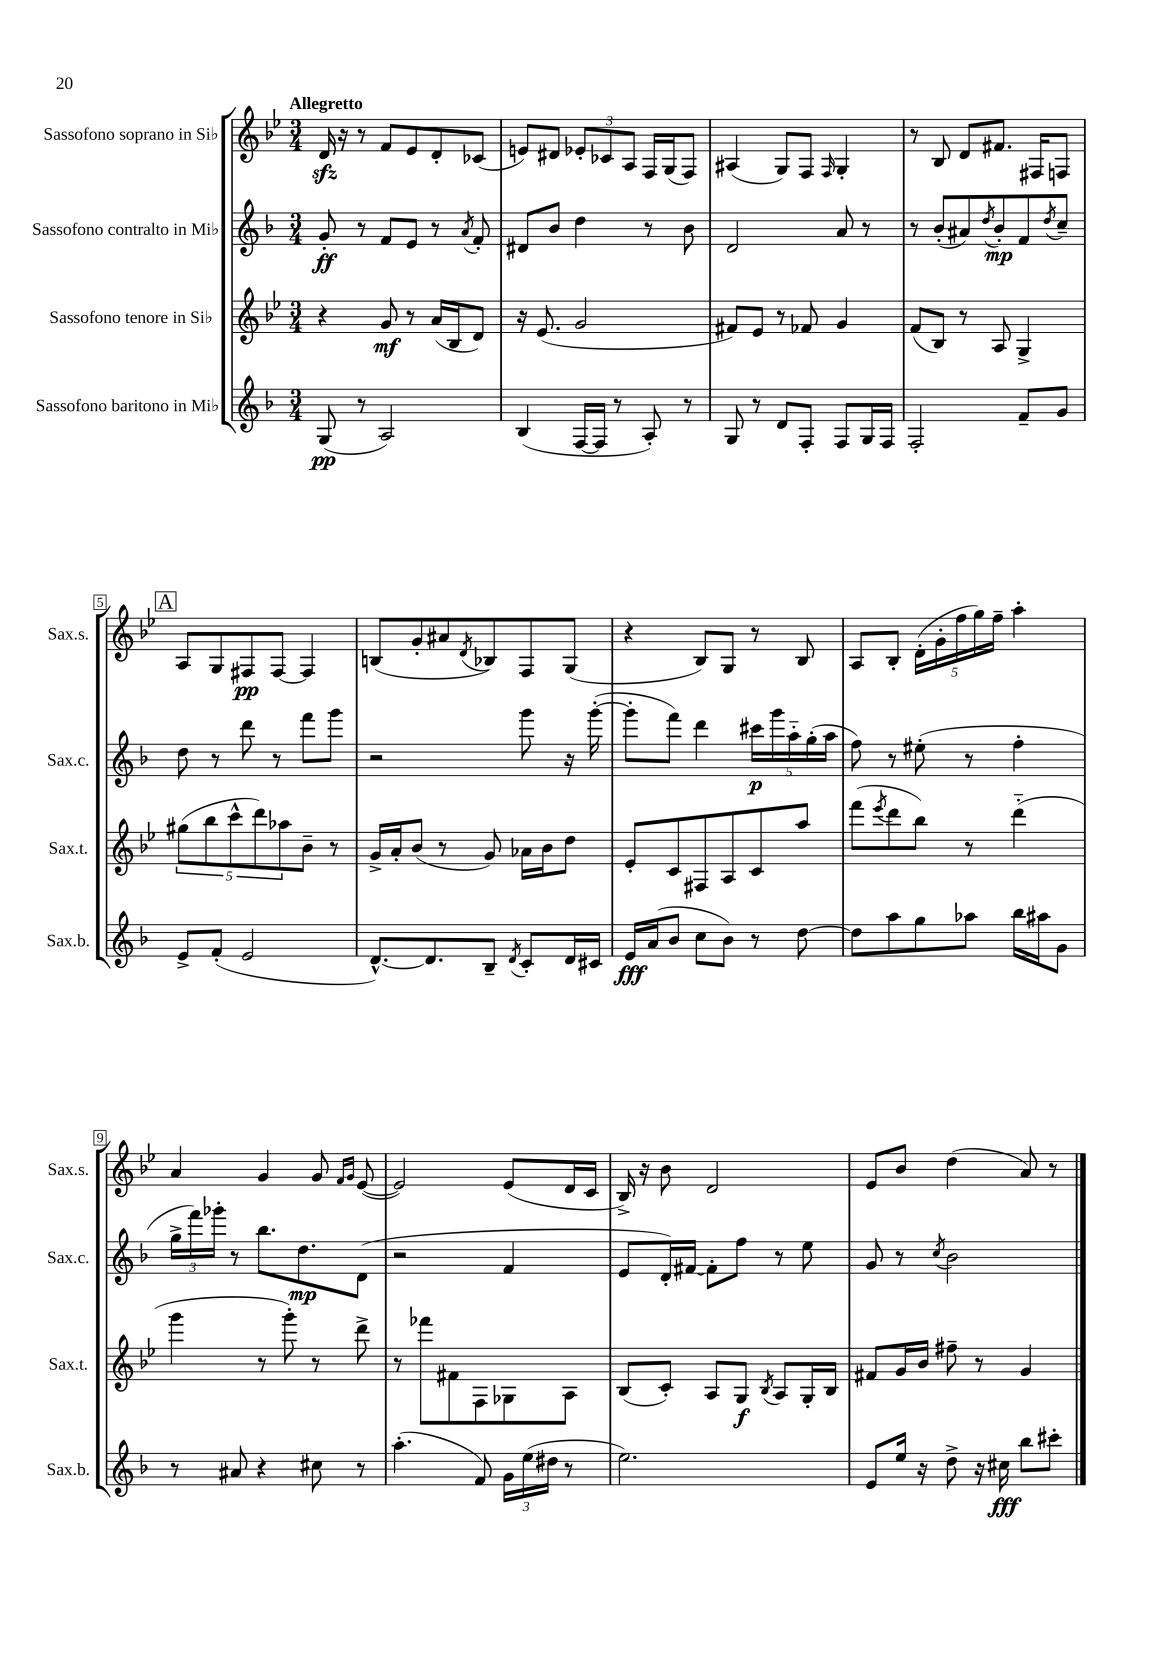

**kern	**kern	**kern	**kern
*staff4	*staff3	*staff2	*staff1
*clefG2	*clefG2	*clefG2	*clefG2
*k[b-]	*k[b-e-]	*k[b-]	*k[b-e-]
*M3/4	*M3/4	*M3/4	*M3/4
(8G	4r	8g'	16d
.	.	.	16r
8r	.	8r	8r
2A)	8g	8f	8f
.	8r	8e	8e-
.	(16a	8r	8d'
.	16B-	.	.
.	.	8qa	.
.	8d)	8f'	(8c-
=	=	=	=
(4B-	16r	8d#	8e)
.	(8.e-	.	.
.	.	8b-	8d#
[16F	2g	4dd	12e-'
16F]	.	.	.
.	.	.	12c-
8r	.	.	.
.	.	.	12A
8A')	.	8r	16F
.	.	.	(16G
8r	.	8b-	8F)
=	=	=	=
8G	8f#)	2d	(4A#
8r	8e-	.	.
8d	8r	.	8G)
8F'	8f-	.	8F
.	.	.	16qqF
8F	4g	8a	4G'
16G	.	8r	.
16F	.	.	.
=	=	=	=
2F'	(8f	8r	8r
.	8B-)	(8b-'	8B-
.	8r	8a#)	8d
.	.	8qdd	.
.	8A	8b-'	8.f#
8f~	4G^	8f	.
.	.	.	16F#
.	.	8qdd	.
8g	.	8cc~	8F
=	=	=	=
8e^	(10gg#	8dd	8A
.	10bb-	.	.
(8f'	.	8r	8G
.	10ccc^^	.	.
2e	.	8ddd	8F#
.	10ddd)	.	.
.	.	8r	[8F#
.	10aa-	.	.
.	8b-~	8fff	4F#]
.	8r	8ggg	.
=	=	=	=
[8.d^^)	16g^	2r	(8B
.	16a'	.	.
.	(8b-	.	8g'
8.d]	.	.	.
.	8r	.	8a#
.	.	.	8qd
8B-~	8g)	.	8B-)
8qd	.	.	.
8c'	16a-	8ggg	8F
.	16b-	.	.
16d	8dd	16r	(8G
16c#	.	([16ggg'	.
=	=	=	=
16e	8e-'	8ggg']	4r
(16a	.	.	.
8b-	8c	8fff)	.
8cc	8F#	4ddd	8B-)
8b-)	8A	.	8G
8r	8c	20ccc#	8r
.	.	20ggg	.
.	.	20aa'~	.
[8dd	8aa	.	8B-
.	.	(20gg'	.
.	.	20aa	.
=	=	=	=
8dd]	(8fff	8ff)	8A
.	8qeee-	.	.
8aa	8ddd	8r	8B-'
8gg	8bb-)	(8ee#'	(20d'
.	.	.	20g'
.	.	.	20ff
8aa-	8r	8r	.
.	.	.	20gg)
.	.	.	20ff~
16bb-	(4ddd'~	4ff'	4aa'
16aa#	.	.	.
8g	.	.	.
=	=	=	=
8r	4ggg	24gg^	4a
.	.	24fff)	.
.	.	24ggg-'	.
8a#	.	8r	.
4r	8r	8.bb-	4g
.	8ggg')	.	.
.	.	8.dd	.
8cc#	8r	.	8g
.	.	.	16qqf
.	.	.	16qqg
8r	8ddd^	(8d	([8e-
=	=	=	=
(4.aa'	8r	2r	2e-])
.	8fff-	.	.
.	8f#	.	.
8f)	8F	.	.
24g	8G-	4f	(8e-
(24ee	.	.	.
24dd#	.	.	.
8r	8A	.	16d
.	.	.	16c
=	=	=	=
2.ee)	(8B-	8e	16B-^)
.	.	.	16r
.	8c')	16d')	8b-
.	.	[16f#	.
.	8A	8f#']	2d
.	8G	8ff	.
.	8qB-	.	.
.	8A	8r	.
.	16G'	8ee	.
.	16B-	.	.
=	=	=	=
8e	8f#	8g	8e-
16ee	16g	8r	8b-
16r	16b-	.	.
.	.	8qcc	.
8dd^	8ff#~	2b-	(4dd
16r	8r	.	.
16cc#	.	.	.
8bb-	4g	.	8a)
8ccc#'	.	.	8r
==	==	==	==
*-	*-	*-	*-
